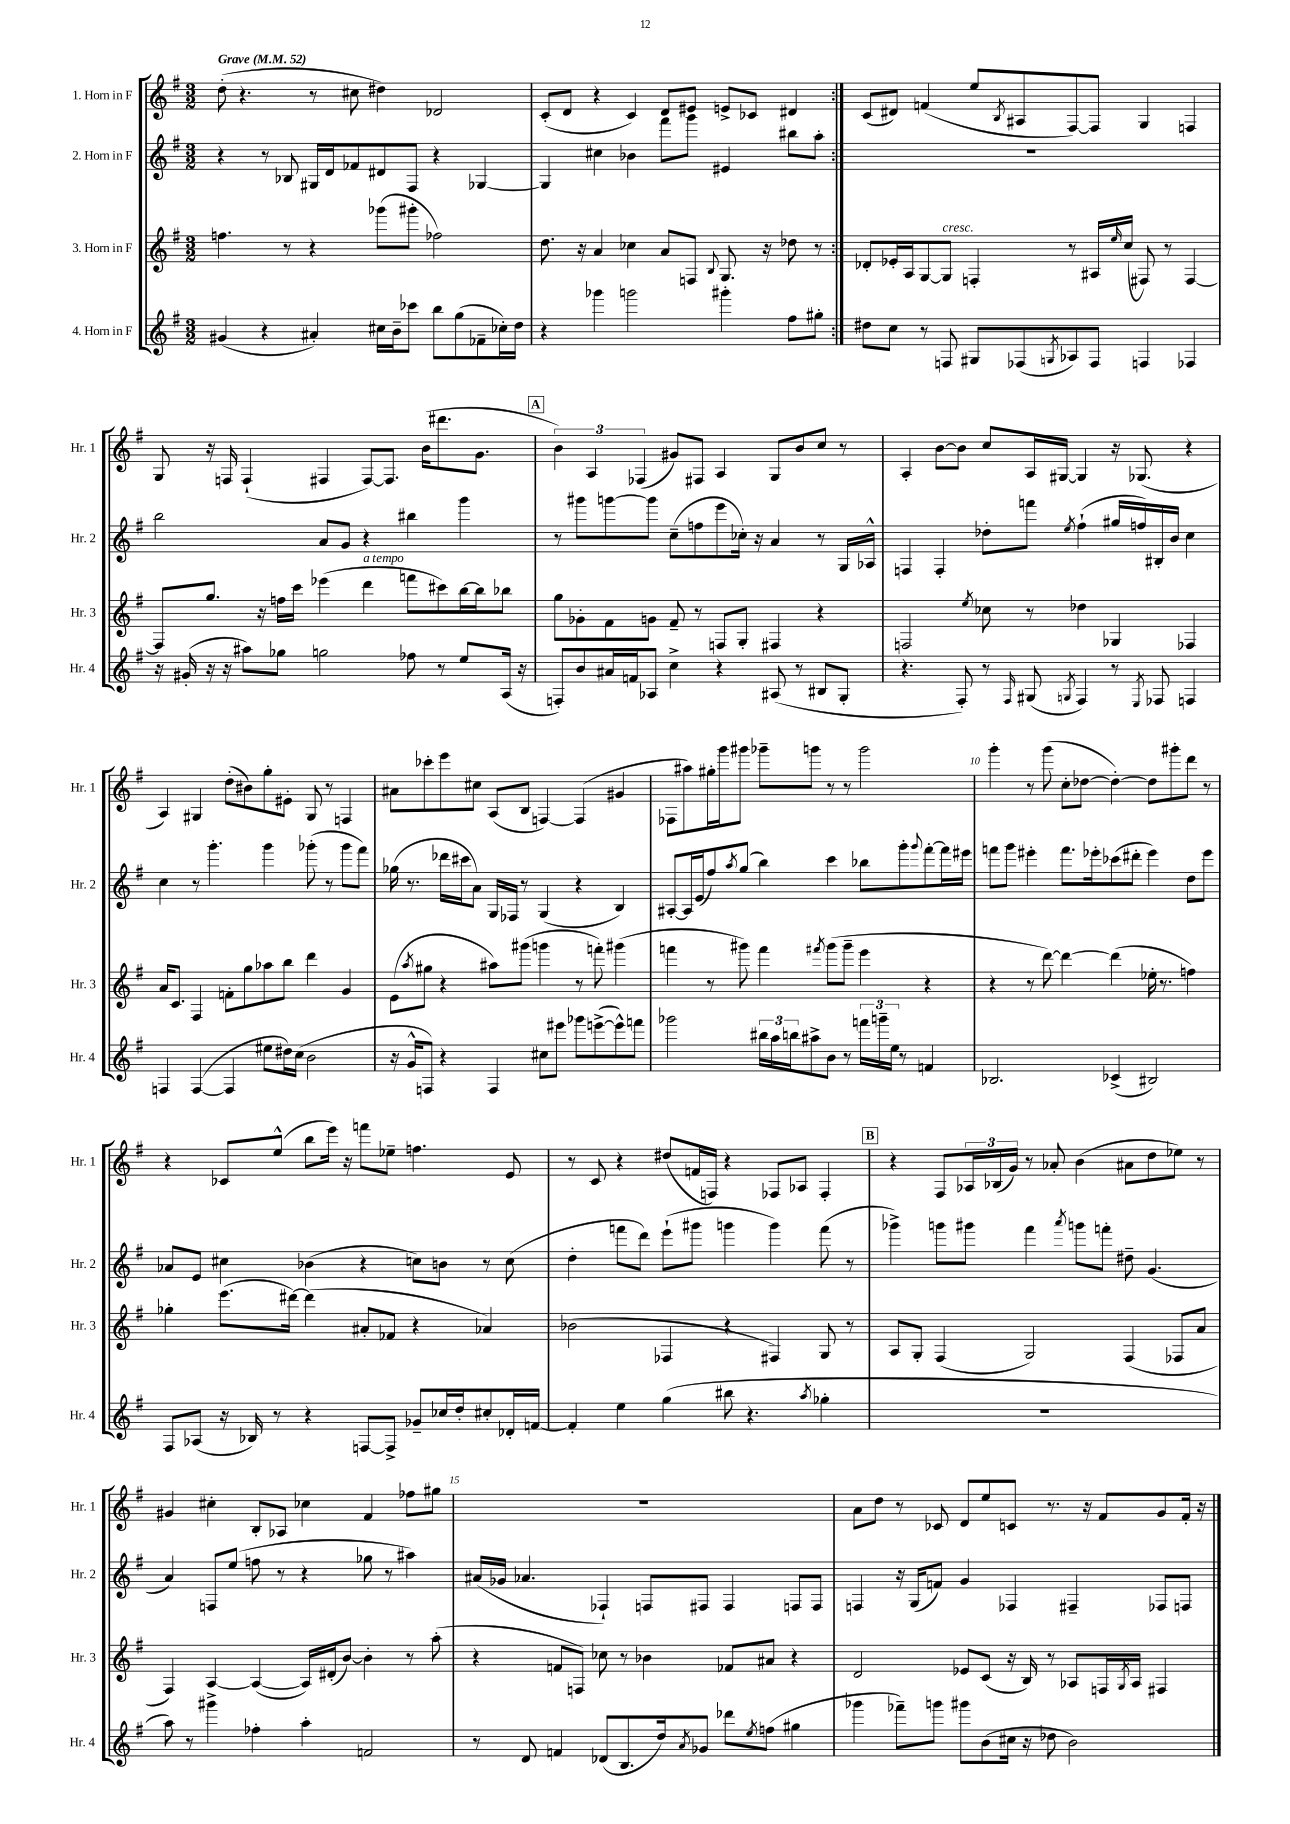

**kern	**kern	**kern	**kern
*part4	*part3	*part2	*part1
*staff4	*staff3	*staff2	*staff1
*I"4. Horn in F	*I"3. Horn in F	*I"2. Horn in F	*I"1. Horn in F
*I'Hr. 4	*I'Hr. 3	*I'Hr. 2	*I'Hr. 1
*clefG2	*clefG2	*clefG2	*clefG2
*k[f#]	*k[f#]	*k[f#]	*k[f#]
*M3/2	*M3/2	*M3/2	*M3/2
*MM52	*MM52	*MM52	*MM52
=1	=1	=1	=1
!	!	!	!LO:TX:a:B:t=Grave
(4g#X/	4.ffn\	4r	(8dd'\
.	.	.	4.r
4r	.	8r	.
.	8r	8B-X/	.
4a#X'/)	4r	16G#X/LL	8r
.	.	16d/J	.
.	.	8f-X/	8cc#X\
16cc#X\LL	(8ggg-X\L	8d#X/	4dd#X\)
16b~\J	.	.	.
8ccc-X\J	8ggg#X'\J	8F#/J	.
8bb\L	2ff-X\)	4r	2d-X/
(8gg\	.	.	.
8f-X~\	.	[4G-X/	.
16cc-X'\L)	.	.	.
16dd\JJ	.	.	.
=2	=2	=2	=2
4r	8.dd\	4G-/]	(8c'/L
.	.	.	8d/J
.	16r	.	.
4ggg-X\	4a/	4cc#X\	4r
2gggn\	4cc-X\	4b-X\	4c/)
.	8a/L	8fff#\L	8d/L
.	8Fn/J	8ggg\J	8e#X/J
.	8qqB/	.	.
4ggg#X'\	8.G/	4e#X/	8en^/L
.	.	.	8c-X/J
.	16r	.	.
8ff#\L	8dd-X\	8bb#X\L	4d#X/
8gg#X'\J	8r	8aa'\J	.
=3:|!	=3:|!	=3:|!	=3:|!
8dd#X\L	8d-X'/L	1.r	(8c/L
8cc\J	16e-X'/L	.	8d#X/J)
.	16A/J	.	.
8r	[8G/	.	(4fn/
!	!LO:TX:a:i:t=cresc.	!	!
8Fn/	8G/J]	.	.
8G#X/L	4Fn'/	.	8ee/L
.	.	.	8qB/
(8F-X/	.	.	8A#X/
8qGn/	.	.	.
8A-X/)	8r	.	[8F#/)
8F-/J	16A#X/LL	.	8F#/J]
.	16qqee/	.	.
.	(16cc/JJ	.	.
4Fn/	8F#X/)	.	4G/
.	8r	.	.
4F-X/	[4F#/	.	4Fn/
!!LO:LB:g=z
=4	=4	=4	=4
16r	8F#/L]	2bb\	8G/
(16g#X'/	.	.	.
16r	8.gg/J	.	16r
16r	.	.	16Fn/
8aa#X\L)	.	.	(4F`/
.	16r	.	.
8gg-X\J	16ffn\LL	.	.
.	16ccc\JJ	.	.
2ggn\	(4eee-X\	8a/L	4F#X/
.	.	8g/J	.
!	!LO:TX:a:i:t=a tempo	!	!
.	4ddd\	4r	[8F#/L)
.	.	.	8.F#/J]
8ff-X\	8fffn\L	4bb#X\	.
.	.	.	(16b\KL
8r	8ccc#X\)	.	8.ddd#X\
8ee/L	[16bb\L	4ggg\	.
.	16bb\J]	.	8.g\J
(16A/Jk	8bb-X\J	.	.
16r	.	.	.
!!LO:REH:place=s1:t=A
=5	=5	=5	=5
8Fn'/L)	8gg\L	8r	6b\)
8b/	8g-X'\	8ggg#X\L	.
.	.	.	6A/
16a#X/L	8f#\	[8gggn\	.
16fn/J	.	.	.
.	.	.	(6F-X/
8A-X/J	8gn\J	8ggg\J]	.
4cc^\	8f#~/	(8cc~\L	8g#X/L)
.	8r	8ffn\	8F#X/J
4r	8Fn/L	8eee\	4A/
.	8G'/J	16cc-X'\Jk)	.
.	.	16r	.
(8A#X/	4F#X/	4a/	8G/L
8r	.	.	8b/
8B#X/L	4r	8r	8cc/J
8G'/J	.	16G/LL	8r
.	.	16A-X^^/JJ	.
=6	=6	=6	=6
4.r	2Fn/	4Fn/	4A'/
.	.	4F'/	[8b\L
8F#'/)	.	.	8b\J]
.	8qee/	.	.
8r	8cc-X\	8dd-X'\L	8cc/L
16qqF#/	.	.	.
(8G#X/	8r	8fffn\J	16A/L
.	.	.	[16G#X/JJ
8qGn/	.	8qee/	.
4F#/)	4dd-X\	(4ff#`\	4G#/]
8r	4G-X/	16gg#X/LL	16r
.	.	16ffn/)	(8.G-X/
8qE/	.	.	.
8F-X/	.	16B#X'/	.
.	.	16b/JJ	.
4Fn/	4F-X/	4cc\	4r
!!LO:LB:g=z
=7	=7	=7	=7
4Fn/	16a/KL	4cc\	4A/)
.	8.c/J	.	.
([4F/	4F#/	8r	4G#X/
.	.	4.ggg'\	.
4F/]	8fn'\L	.	(8dd'\L
.	8gg\	.	8b#X\)
8ee#X\L	8aa-X\	4ggg\	8gg'\
16dd#X\L)	8bb\J	.	8e#X'\J
(16cc\JJ	.	.	.
2b\	4ddd\	(8ggg-X'\	8G#/
.	.	8r	8r
.	4g/	8ggg-\L	4Fn/
.	.	8fff#\J)	.
=8	=8	=8	=8
16r	(8e\L	(16gg-X\	8a#X\L
16g^^/KL	.	8.r	.
.	8qaa/	.	.
8Fn/J)	8gg#X\J	.	8ccc-X'\
4r	4r	16ddd-X\LL	8eee\
.	.	16ccc#X\J	.
.	.	8a\J)	8cc#X\J
4F/	8aa#X\L)	16G/LL	(8A/L
.	.	16F-X/JJ	.
.	(8ggg#X\J	8r	8B/J
8cc#X\L	4gggn\	(4G/	[4Fn/)
8eee#X\J	.	.	.
8ggg-X\L	8r	4r	(4F/]
([8eeen^\	8fffn'\)	.	.
8eee^^\])	(4ggg#X\	4B/)	4g#X/
8fffn\J	.	.	.
=9	=9	=9	=9
2ggg-X\	4fffn\	[8A#X'/L	8F-X\L
.	.	16A#/L]	8aa#X\)
.	.	(16e/J	.
.	8r	8ff#/)	16gg#X'\L
.	.	.	16ggg\J
.	.	8qaa/	.
.	8ggg#X\)	(8gg/J	8ggg#X\J
24bb#X\LL	4fff\	4bb\)	8ggg-X~\L
24aa\	.	.	.
24bbn\J	.	.	.
8aa#X^\	.	.	8gggn\J
.	8qfff#X/	.	.
8b\J	(8ggg#\L	4ccc\	8r
8r	8ggg#~\J	.	8r
24fffn\LL	4eee\	8bb-X\L	2ggg\
24gggn~\	.	.	.
24ee\JJ	.	.	.
8r	.	8ggg'\	.
.	.	8qqggg/	.
4fn/	4r	[8fff#'\	.
.	.	16fff#\L]	.
.	.	16eee#X\JJ	.
=10	=10	=10	=10
2.B-X/	4r	8fffn\L	4ggg'\
.	.	8ggg\J	.
.	8r	4eee#X'\	8r
.	[8ddd\)	.	(8ggg\
.	4ddd\_	8.fff\L	8cc'\L
.	.	.	[8dd-X\J
.	.	16eee-X'\k	.
(4c-X^/	(4ddd\]	(8ccc-X\	4dd-'\_)
.	.	8ddd#X'\J	.
2B#X/)	16ee-X'\	4eee-\)	8dd-\L]
.	8.r	.	.
.	.	.	8ggg#X'\
.	4ffn\)	8dd\L	8ddd\J
.	.	8eee-\J	8r
!!LO:LB:g=z
=11	=11	=11	=11
8F#/L	4gg-X'\	8a-X/L	4r
(8A-X/J	.	8e/J	.
16r	(8.eee\L	4cc#X\	8c-X/L
16B-X/)	.	.	.
8r	.	.	(8ee^^/J
.	[16ddd#X\Jk)	.	.
4r	(4ddd#\]	(4b-X\	8bb\L
.	.	.	16eee\Jk)
.	.	.	16r
[8Fn/L	8a#X'/L	4r	8fffn\L
8F^/J]	8f-X/J	.	8ee-X~\J
8g-X~/L	4r	8ccn\L)	4.ffn\
16cc-X/L	.	8bn\J	.
16dd'/J	.	.	.
8cc#X'/	4a-X/)	8r	.
16d-X'/L	.	(8cc\	8e/
[16fn/JJ	.	.	.
=12	=12	=12	=12
4f'/]	(2b-X\	4dd'\	8r
.	.	.	8c/
4ee\	.	8fffn\L	4r
.	.	8ddd\J)	.
(4gg\	4F-X/	(8eee`\L	(8dd#X/L
.	.	8ggg#X\J	16fn/L
.	.	.	16Fn/JJ)
8bb#X\	4r	4gggn\	4r
4.r	.	.	.
.	4F#X/)	4ggg\)	8F-X/L
.	.	.	8A-X/J
8qaa/	.	.	.
4gg-X'\	8G/	(8fff\	4F-'/
.	8r	8r	.
!!LO:REH:place=s1:t=B
=13	=13	=13	=13
1.r	8A/L	4ggg-X^\)	4r
.	8G'/J	.	.
.	(4F#/	8gggn\L	8F#/L
.	.	8ggg#X\J	24A-X/L
.	.	.	(24B-X/
.	.	.	24g/JJ)
.	2G/)	4fff#\	8r
.	.	.	8a-X'/
.	.	8qaaa/	.
.	.	8gggn\L	(4b\
.	.	8fffn'\J	.
.	(4F#/	8dd#X~\	8a#X\L
.	.	(4.g/	8dd\
.	8F-X/L	.	8ee-X\J)
.	8a/J	.	8r
!!LO:LB:g=z
=14	=14	=14	=14
8aa\)	4F#/)	4a/)	4g#X/
8r	.	.	.
4ggg#X^\	[4A/	8Fn/L	4cc#X'\
.	.	(8ee/J	.
4ff-X'\	(4A/_	8ffn\	8B'/L
.	.	8r	8A-X/J
4aa'\	16A/LL])	4r	4cc-X\
.	(16d#X'/J	.	.
.	[8b/J)	.	.
2fn/	4b'\]	8gg-X\	4f#/
.	.	8r	.
.	8r	4aa#X\)	8ff-X\L
.	(8aa'\	.	8gg#X\J
=15	=15	=15	=15
8r	4r	(16a#X/LL	1.r
.	.	16g-X/JJ	.
8d/	.	4.a-X/	.
4fn/	8fn/L	.	.
.	8Fn/J)	.	.
(8d-X/L	8cc-X\	4F-X`/)	.
8.B/	8r	.	.
.	4b-X\	8Fn/L	.
16dd/k)	.	.	.
8qa/	.	.	.
8g-X/J	.	8F#X/J	.
8ddd-X\L	8f-X/L	4F#/	.
8qee/	.	.	.
(8ffn\J	8a#X/J	.	.
4gg#X\	4r	8Fn/L	.
.	.	8F/J	.
=16	=16	=16	=16
4ggg-X\	2d/	4Fn/	8a\L
.	.	.	8dd\J
8fff-X~\L)	.	16r	8r
.	.	(16G/KL	.
8gggn\J	.	8fn/J)	8c-X/
8ggg#X\L	8e-X/L	4g/	8d/L
(8b\	(8c/J	.	8ee/
16cc#X\Jk	16r	4F-X/	8cn/J
16r	16B/)	.	.
8dd-X\	8r	.	8.r
2b\)	8A-X/L	4F#X~/	.
.	.	.	16r
.	16Fn/L	.	8f#/L
.	8qG/	.	.
.	16A-/JJ	.	.
.	4F#X/	8F-X/L	8g/
.	.	8Fn/J	16f#'/Jk
.	.	.	16r
==	==	==	==
*-	*-	*-	*-
